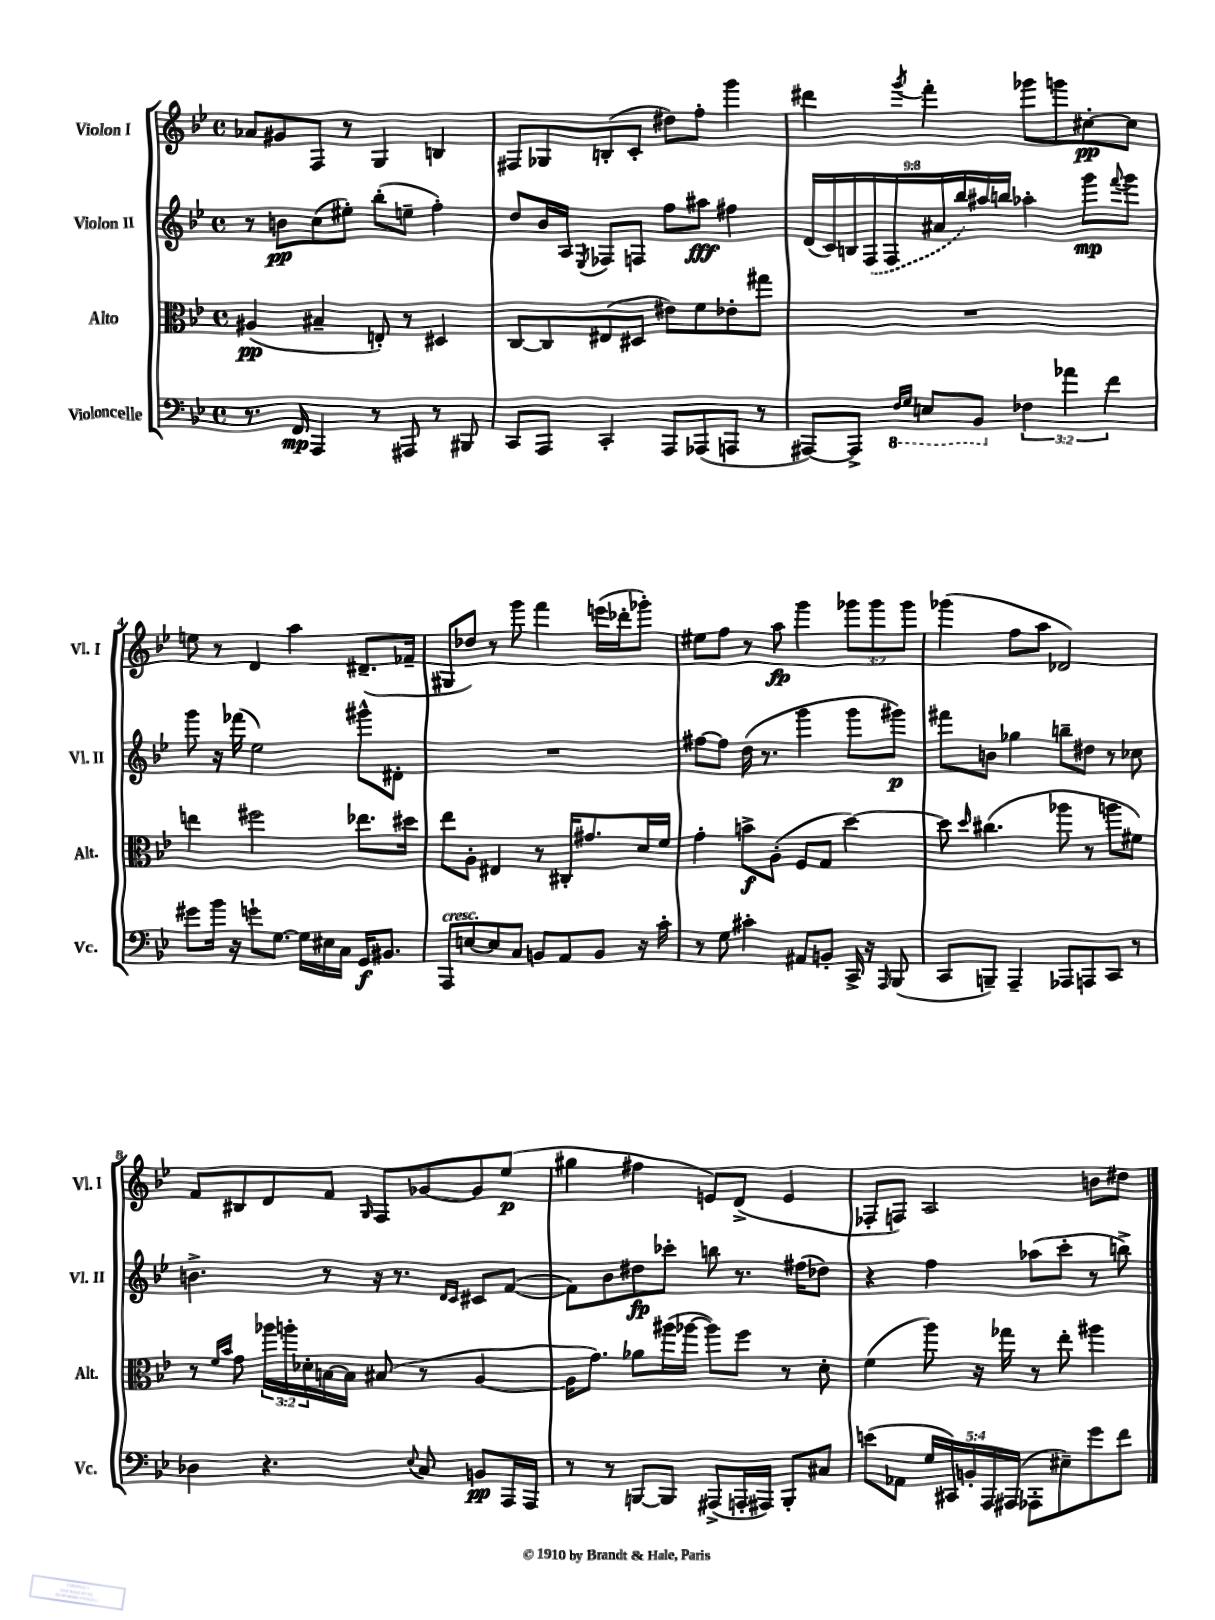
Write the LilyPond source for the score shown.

<<
\new StaffGroup <<
\new Staff = "s0" \with { instrumentName = "Violon I" shortInstrumentName = "Vl. I" } {
    \clef treble \key bes \major \defaultTimeSignature \time 4/4 \override Staff.TupletNumber.text = #tuplet-number::calc-fraction-text
    aes'8 gis'8 f8 r8 g4 b4 |
    fis8 ges8 b8-.( c'8-. dis''8) f''8-. g'''4 |
    dis'''4 \acciaccatura { g'''8 } f'''4-. ges'''8 g'''8 cis''8~-.\pp cis''8 |
    e''8 r8 d'4 a''4 dis'8.--( fes'16-- |
    gis8 des''8) r8 g'''8 f'''4 e'''16( des'''16-. ges'''8-.) |
    eis''8 f''8 r8 a''8\fp g'''4 \tuplet 3/2 { ges'''8 ges'''8 ges'''8 } |
    ges'''4( f''8 a''8 des'2) |
    f'8 bis8 d'8 f'8 \grace { g16 } f8 ges'8~ ges'8 ees''8\p( |
    gis''4 fis''4 e'8) d'8->( e'4 |
    fes8-. f8) a2 b'8 dis''8 \bar "|." |
}
\new Staff = "s1" \with { instrumentName = "Violon II" shortInstrumentName = "Vl. II" } {
    \clef treble \key bes \major \defaultTimeSignature \time 4/4 \override Staff.TupletNumber.text = #tuplet-number::calc-fraction-text
    r8 b'8\pp c''8( eis''8-.) bes''8-.( e''8-- f''4-.) |
    d''8 bes'16 a16 \acciaccatura { ees8 } fes8 f8 f''8 ais''8\fff fis''4 |
    \tuplet 9/8 { d'16( c'16) b16 \once \slurDashed f16( f16 ais'16 bes''16) ais''16 b''16 } aes''4-. g'''8\mp \appoggiatura { f'''8 } g'''8 |
    g'''8 r16 fes'''16( ees''2) gis'''8-^ dis'8-. |
    R1 |
    fis''8~ fis''8 d''16( r8. g'''4 g'''8 gis'''8\p) |
    fis'''8 b'8 ges''4 b''8-- dis''8 r8 ces''8 |
    b'4.-> r8 r16 r8. \grace { d'16 c'16 } cis'8 f'8~( |
    f'8) bes'8 dis''8\fp ces'''8-. b''8 r8. fis''16( des''8) |
    r4 f''4 aes''8( c'''8-. r8 b''8->) \bar "|." |
}
\new Staff = "s2" \with { instrumentName = "Alto" shortInstrumentName = "Alt." } {
    \clef alto \key bes \major \defaultTimeSignature \time 4/4 \override Staff.TupletNumber.text = #tuplet-number::calc-fraction-text
    ais4\pp( bis4-- e8-.) r8 dis4 |
    c8~ c8 eis8( dis8 eis'8) f'8 ees'8-. gis''8 |
    R1 |
    e''4 fis''2 ees''8. dis''16 |
    ees''8 a8-. eis4 r8 cis16-. gis'8. d'16 f'16 |
    g'4-. b'8->\f a8-.( f8 g8 d''4~) |
    d''8 \grace { d''16 } cis''4.( aes''8 r8 a''8 fis'8) |
    r8 \grace { f'16 bes'16 } g'8 \tuplet 3/2 { aes''16 a''16-. des'16-. } b16~ b16 bis8( r8 a4~ |
    a16 g'8.) aes'8 ais''16( aes''16~ aes''8) f''8 r8 d'8-. |
    f'4( a''8) r16 ges''16 r8 ees''8-. ais''4 \bar "|." |
}
\new Staff = "s3" \with { instrumentName = "Violoncelle" shortInstrumentName = "Vc." } {
    \clef bass \key bes \major \defaultTimeSignature \time 4/4 \override Staff.TupletNumber.text = #tuplet-number::calc-fraction-text
    r8. f,16\mp a,,4 r8 ais,,8 r8 bis,,8 |
    c,8 a,,8 c,4-. a,,8 aes,,8( a,,8 r8 |
    ais,,8~) ais,,8-> \ottava #-1 \grace { f,16 g,16 } e,8 bes,,8 \ottava #0 \tuplet 3/2 { fes4 aes'4 f'4 } |
    gis'8 bes'16 r16 g'8-! g8.~ g16 eis16 c16 g,16\f bis,8. |
    a,,8^\markup { \italic "cresc." } e8~ e8 c8 b,8 a,8 b,8 r16 c'16-. |
    r8 g8 cis'4-. ais,8 b,8-. c,16-> r16 \grace { a,,16 } bes,,8( |
    c,8 b,,8--) a,,4-- aes,,8 a,,8 c,8 r8 |
    des4 r4. \appoggiatura { ees8 } c8 b,8\pp a,,16 a,,16 |
    r8 r8 b,,8~ b,,8 ais,,8->( a,,16-. ais,,16) b,,8-. cis8 |
    e'8( aes,8 \tuplet 5/4 { g16 cis,16) b,16-. a,,16 ais,,16( } aes,,8-. eis8--) g'8 f'8 \bar "|." |
}
>>
>>
